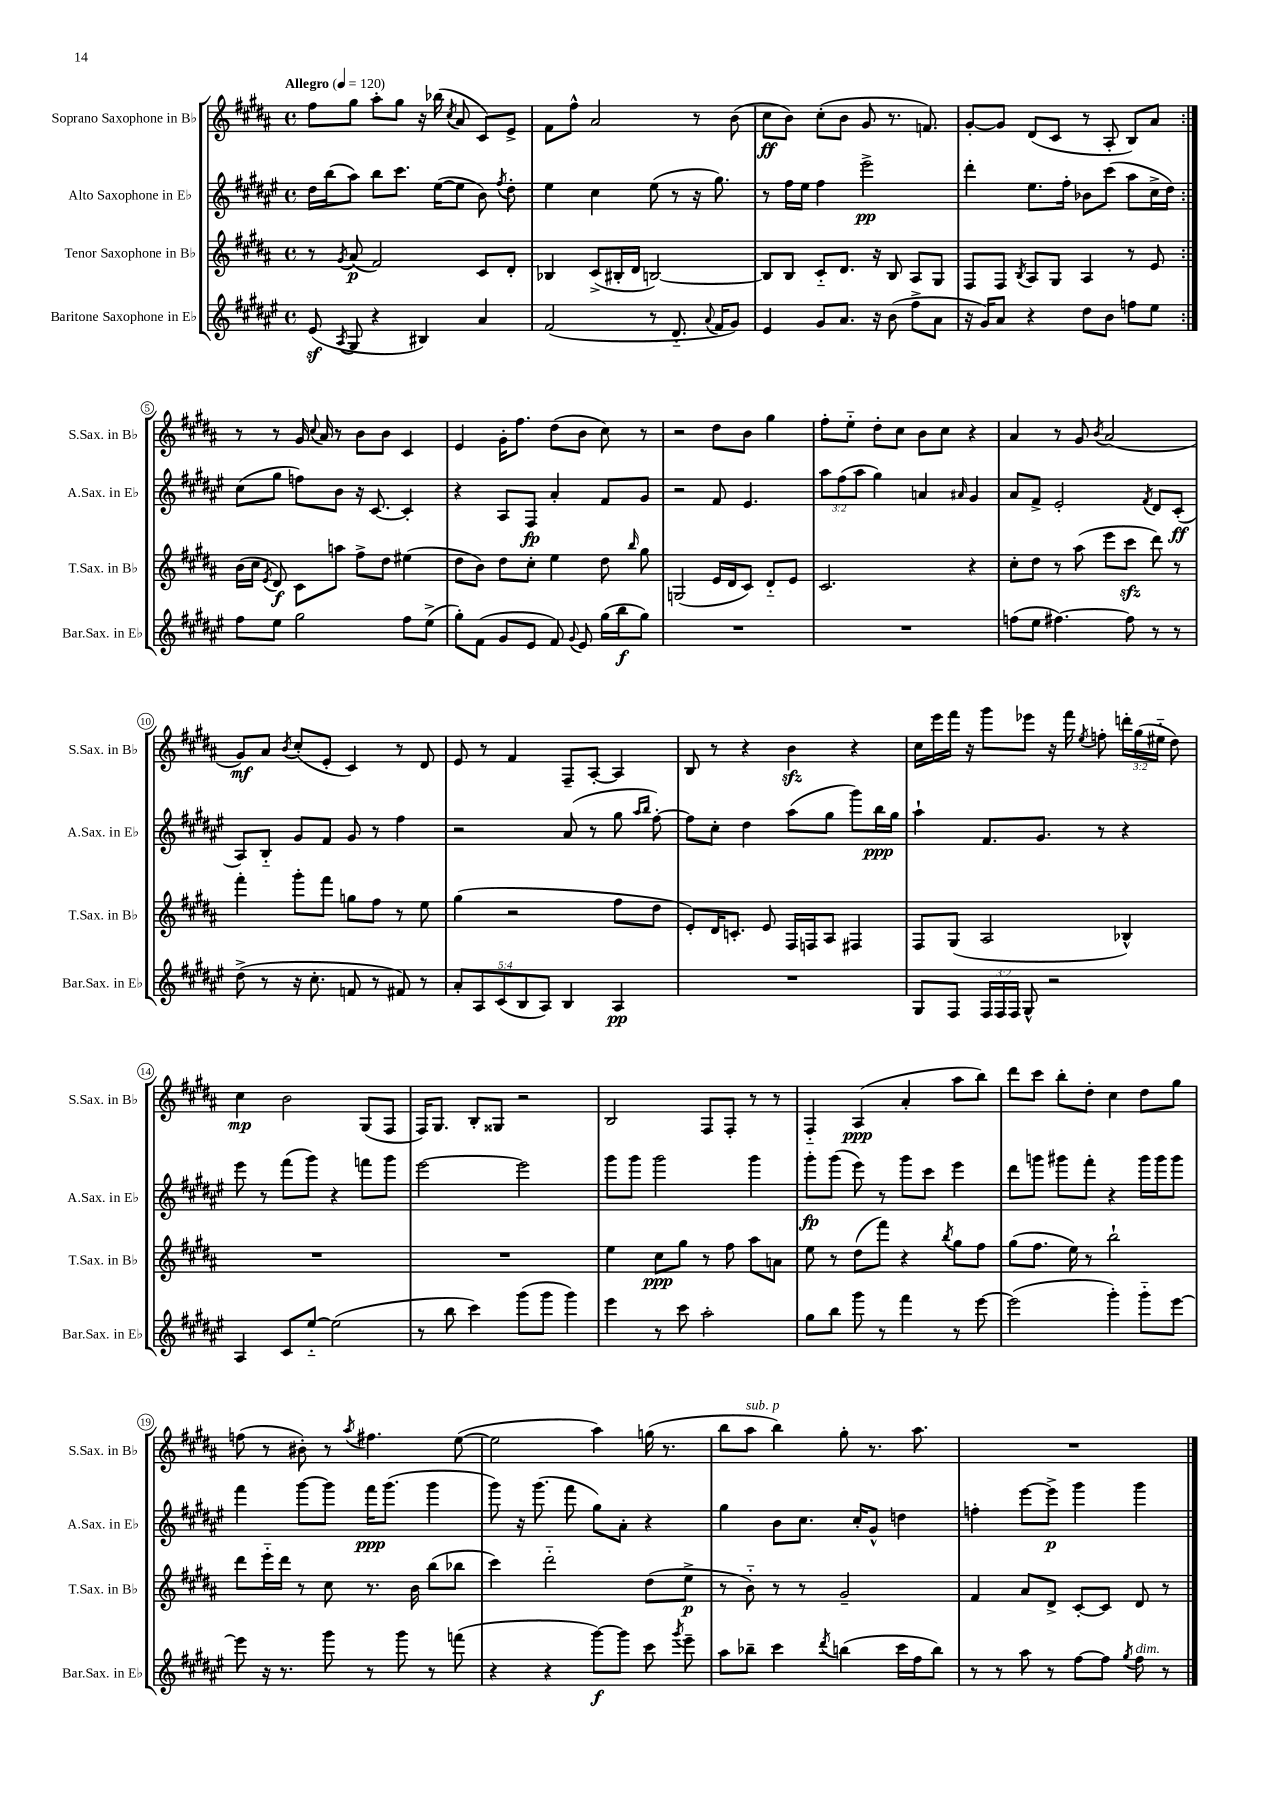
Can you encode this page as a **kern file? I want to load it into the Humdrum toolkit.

**kern	**kern	**kern	**kern
*staff4	*staff3	*staff2	*staff1
*clefG2	*clefG2	*clefG2	*clefG2
*k[f#c#g#d#a#e#]	*k[f#c#g#d#a#]	*k[f#c#g#d#a#e#]	*k[f#c#g#d#a#]
*M4/4	*M4/4	*M4/4	*M4/4
*met(c)	*met(c)	*met(c)	*met(c)
*MM120	*MM120	*MM120	*MM120
(8e#/	8r	16dd#\LL	8ff#\L
.	.	(16bb\J	.
8qA#/	8qg#/	.	.
8G#/	(8a#/	8aa#\J)	8gg#\J
4r	2f#/)	8bb\L	8aa#'\L
.	.	8.ccc#\J	8gg#\J
4B#/)	.	.	16r
.	.	([16ee#\LK	(16bb-\
.	.	.	8qcc#/
.	.	8ee#\]J	8a#/
4a#/	8c#/L	8b\)	8c#/L)
.	.	8qff#/	.
.	8d#'/J	8dd#'\	8e^/J
=	=	=	=
(2f#/	4B-/	4ee#\	8f#\L
.	.	.	8ff#^^\J
.	(8c#^/L	4cc#\	2a#/
.	16B#'/L	.	.
.	16d#/JJ	.	.
8r	[2B/)	(8ee#\	.
8.d#'~/	.	8r	.
.	.	16r	8r
8qqa#/	.	.	.
16f#/LK	.	8.gg#\)	.
8g#/J)	.	.	(8b\
=	=	=	=
4e#/	8B/]L	8r	8cc#\L
.	8B/J	16ff#\LL	8b\J)
.	.	16ee#\JJ	.
8g#/L	8c#'~/L	4ff#\	(8cc#'\L
8.a#/J	8.d#/J	.	8b\J
.	.	2eee#^\	8g#/
16r	16r	.	.
(8b\	8B/	.	8.r
8ff#^\L	8A#/L	.	.
.	.	.	8.f/)
8a#\J	8G#/J	.	.
=	=	=	=
16r	8F#/L	4ddd#'\	[8g#'/L
16g#/LK)	.	.	.
8a#/J	8F#/J	.	8g#/]J
.	8qB/	.	.
4r	8A#/L	8.ee#\L	(8d#/L
.	8G#/J	.	8c#/J
.	.	16ff#'\Jk	.
8dd#\L	4A#/	8b-\L	8r
8b\J	.	(8ccc#\J	8A#'/
8ff\L	8r	8aa#\L	8B/L)
8ee#\J	8e/	16cc#^\L	8a#/J
.	.	16dd#\JJ)	.
=:|!	=:|!	=:|!	=:|!
8ff#\L	(16b\LL	(8cc#\L	8r
.	16cc#\JJ	.	.
.	8qe/	.	.
8ee#\J	8d#/)	8gg#\J	8r
2gg#\	8c#\L	8ff\L)	16g#/
.	.	.	8qqcc#/
.	.	.	16a#/
.	8aa\J	8b\J	8r
.	8ff#^\L	16r	8b\L
.	.	[8.c#/	.
.	8dd#\J	.	8b\J
8ff#\L	(4ee#\	4c#'/]	4c#/
(8ee#^\J	.	.	.
=	=	=	=
8gg#'\L)	8dd#\L	4r	4e/
(8f#\J	8b\J)	.	.
8g#/L	8dd#\L	8A#/L	16g#'\LK
.	.	.	8.ff#\J
8e#/J	8cc#'\J	8F#/J	.
8f#/)	4ee\	4a#'/	(8dd#\L
8qqg#/	.	.	.
8e#/	.	.	8b\J
(16gg#\LL	8dd#\	8f#/L	8cc#\)
16bb\J	.	.	.
.	16qqbb/	.	.
8gg#\J)	8gg#\	8g#/J	8r
=	=	=	=
1r	(2G/	2r	2r
.	16e/LL	8f#/	8dd#\L
.	16d#/J	.	.
.	8c#/J)	4.e#/	8b\J
.	8d#'~/L	.	4gg#\
.	8e/J	.	.
=	=	=	=
1r	2.c#/	12aa#\L	8ff#'\L
.	.	(12ff#\	.
.	.	.	8ee'~\J
.	.	12aa#\J	.
.	.	4gg#\)	8dd#'\L
.	.	.	8cc#\J
.	.	4a/	8b\L
.	.	.	8cc#\J
.	.	16qqa#/	.
.	4r	4g#/	4r
=	=	=	=
(8ff\L	8cc#'\L	8a#/L	4a#/
8ee#\J	8dd#\J	8f#^/J	.
[4.ff#\)	8r	2e#'/	8r
.	(8aa#\	.	8g#/
.	.	.	8qb/
.	8eee\L	.	(2a#/
8ff#\]	8ccc#\J	.	.
.	.	8qf#/	.
8r	8ddd#\)	8d#/L	.
8r	8r	(8c#'/J	.
=	=	=	=
(8dd#^\	4fff#'\	8A#/L)	8g#/L)
8r	.	8B'~/J	8a#/J
.	.	.	8qb/
16r	8ggg#'\L	8g#/L	(8cc#'/L
8.cc#'\	.	.	.
.	8fff#\J	8f#/J	8e'/J
8f/	8gg\L	8g#/	4c#/)
8r	8ff#\J	8r	.
8f#/)	8r	4ff#\	8r
8r	8ee\	.	8d#/
=	=	=	=
10a#'/L	(4gg#\	2r	8e/
10A#/	.	.	.
.	.	.	8r
(10c#/	.	.	.
.	2r	.	4f#/
10B/	.	.	.
10A#/J)	.	.	.
4B/	.	(8a#/	8F#~/L
.	.	8r	[8A#'/J
4A#/	8ff#\L	8gg#\	4A#/]
.	.	16qqaa#/LL	.
.	.	16qqbb/JJ	.
.	8dd#\J	[8ff#'\)	.
=	=	=	=
1r	8e'/L)	8ff#\]L	8B/
.	16d#/K	8cc#'\J	8r
.	8.c'/J	.	.
.	.	4dd#\	4r
.	8e/	.	.
.	16F#/LL	(8aa#\L	4b\
.	16F/J	.	.
.	8A#/J	8gg#\J	.
.	4F#/	8ggg#\L)	4r
.	.	16bb\L	.
.	.	16gg#\JJ	.
=	=	=	=
8G#/L	8F#/L	4aa#`\	16cc#\LL
.	.	.	16eee\
8F#/J	(8G#/J	.	16fff#\JJ
.	.	.	16r
24F#/LL	2A#/	8.f#/L	8ggg#\L
24F#/	.	.	.
24F#/JJ	.	.	.
8G#^^/	.	.	8eee-\J
.	.	8.g#/J	.
2r	.	.	16r
.	.	.	16fff#\
.	.	.	8qee/
.	.	8r	8ff'\
.	4B-^^/)	4r	24ddd'\LL
.	.	.	(24gg#\
.	.	.	24ee#'~\JJ
.	.	.	8dd#\)
=	=	=	=
4A#/	1r	8eee#\	4cc#\
.	.	8r	.
8c#/L	.	(8fff#\L	2b\
[8ee#'~/J	.	8ggg#\J)	.
(2ee#\]	.	4r	.
.	.	8fff\L	(8G#/L
.	.	8ggg#\J	8F#/J
=	=	=	=
8r	1r	[2eee#\	16F#/LK)
.	.	.	8.G#/J
8bb\	.	.	.
4ccc#\)	.	.	8B'/L
.	.	.	8G##/J
(8ggg#\L	.	2eee#\]	2r
8ggg#\J	.	.	.
4ggg#\)	.	.	.
=	=	=	=
4eee#\	4ee\	8ggg#\L	2B/
.	.	8ggg#\J	.
8r	8cc#\L	2ggg#\	.
8ccc#\	8gg#\J	.	.
2aa#'\	8r	.	8F#/L
.	8ff#\	.	8F#'/J
.	8aa#\L	4ggg#\	8r
.	8a\J	.	8r
=	=	=	=
8gg#\L	8ee\	8ggg#'\L	4F#'~/
8bb\J	8r	(8ggg#\J	.
8ggg#\	(8dd#\L	8eee#\)	(4A#/
8r	8fff#\J)	8r	.
4fff#\	4r	8ggg#\L	4a#'/
.	.	8ccc#\J	.
.	8qbb/	.	.
8r	8gg#\L	4eee#\	8aa#\L
[8eee#\	8ff#\J	.	8bb\J)
=	=	=	=
(2eee#\]	(8gg#\L	8ddd#\L	8ddd#\L
.	8.ff#\J	8ggg\J	8ccc#\J
.	.	8ggg#\L	8bb'\L
.	16ee\)	.	.
.	8r	8fff#'\J	8dd#'\J
4ggg#'\)	2bb`\	4r	4cc#\
8ggg#'~\L	.	16ggg#\LL	8dd#\L
.	.	16ggg#\J	.
[8eee#\J	.	8ggg#\J	8gg#\J
=	=	=	=
8eee#\]	8ddd#\L	4fff#\	(8ff\
16r	16eee'~\L	.	8r
8.r	16ddd#\JJ	.	.
.	8r	[8ggg#\L	8b#'\)
8ggg#\	8cc#\	8ggg#\]J	8r
.	.	.	8qaa#/
8r	8.r	16fff#\LK	4.ff#\
.	.	(8.ggg#\J	.
8ggg#\	.	.	.
.	16b\	.	.
8r	(8bb\L	4ggg#\	.
(8fff\	8bb-\J	.	([8ee\
=	=	=	=
4r	4ccc#\)	8ggg#\)	2ee\]
.	.	16r	.
.	.	(8.ggg#\	.
4r	2ddd#'~\	.	.
.	.	8fff#\	.
[8ggg#\L)	.	8gg#\L)	4aa#\)
8ggg#\]J	.	8a#'\J	.
8ccc#\	(8dd#\L	4r	(16gg\
.	.	.	8.r
8qggg#/	.	.	.
8eee#~\	8ee^\J	.	.
=	=	=	=
8aa#\L	8r	4gg#\	8bb\L
8bb-~\J	8b'~\)	.	8aa#\J
4ccc#\	8r	8b\L	4bb\)
.	8r	8.cc#\J	.
8qddd#/	.	.	.
(4bb\	2g#~/	.	8gg#'\
.	.	16cc#'/LK	.
.	.	8g#^^/J	8.r
16ccc#\LL	.	4dd\	.
16ff#\J	.	.	8.aa#\
8bb\J)	.	.	.
=	=	=	=
8r	4f#/	4ff'\	1r
8r	.	.	.
8aa#\	8a#/L	[8eee#\L	.
8r	8d#^/J	8eee#^\]J	.
[8ff#\L	[8c#'/L	4ggg#\	.
8ff#\]J	8c#/]J	.	.
8qgg#/	.	.	.
8ff#\	8d#/	4ggg#\	.
8r	8r	.	.
==	==	==	==
*-	*-	*-	*-
